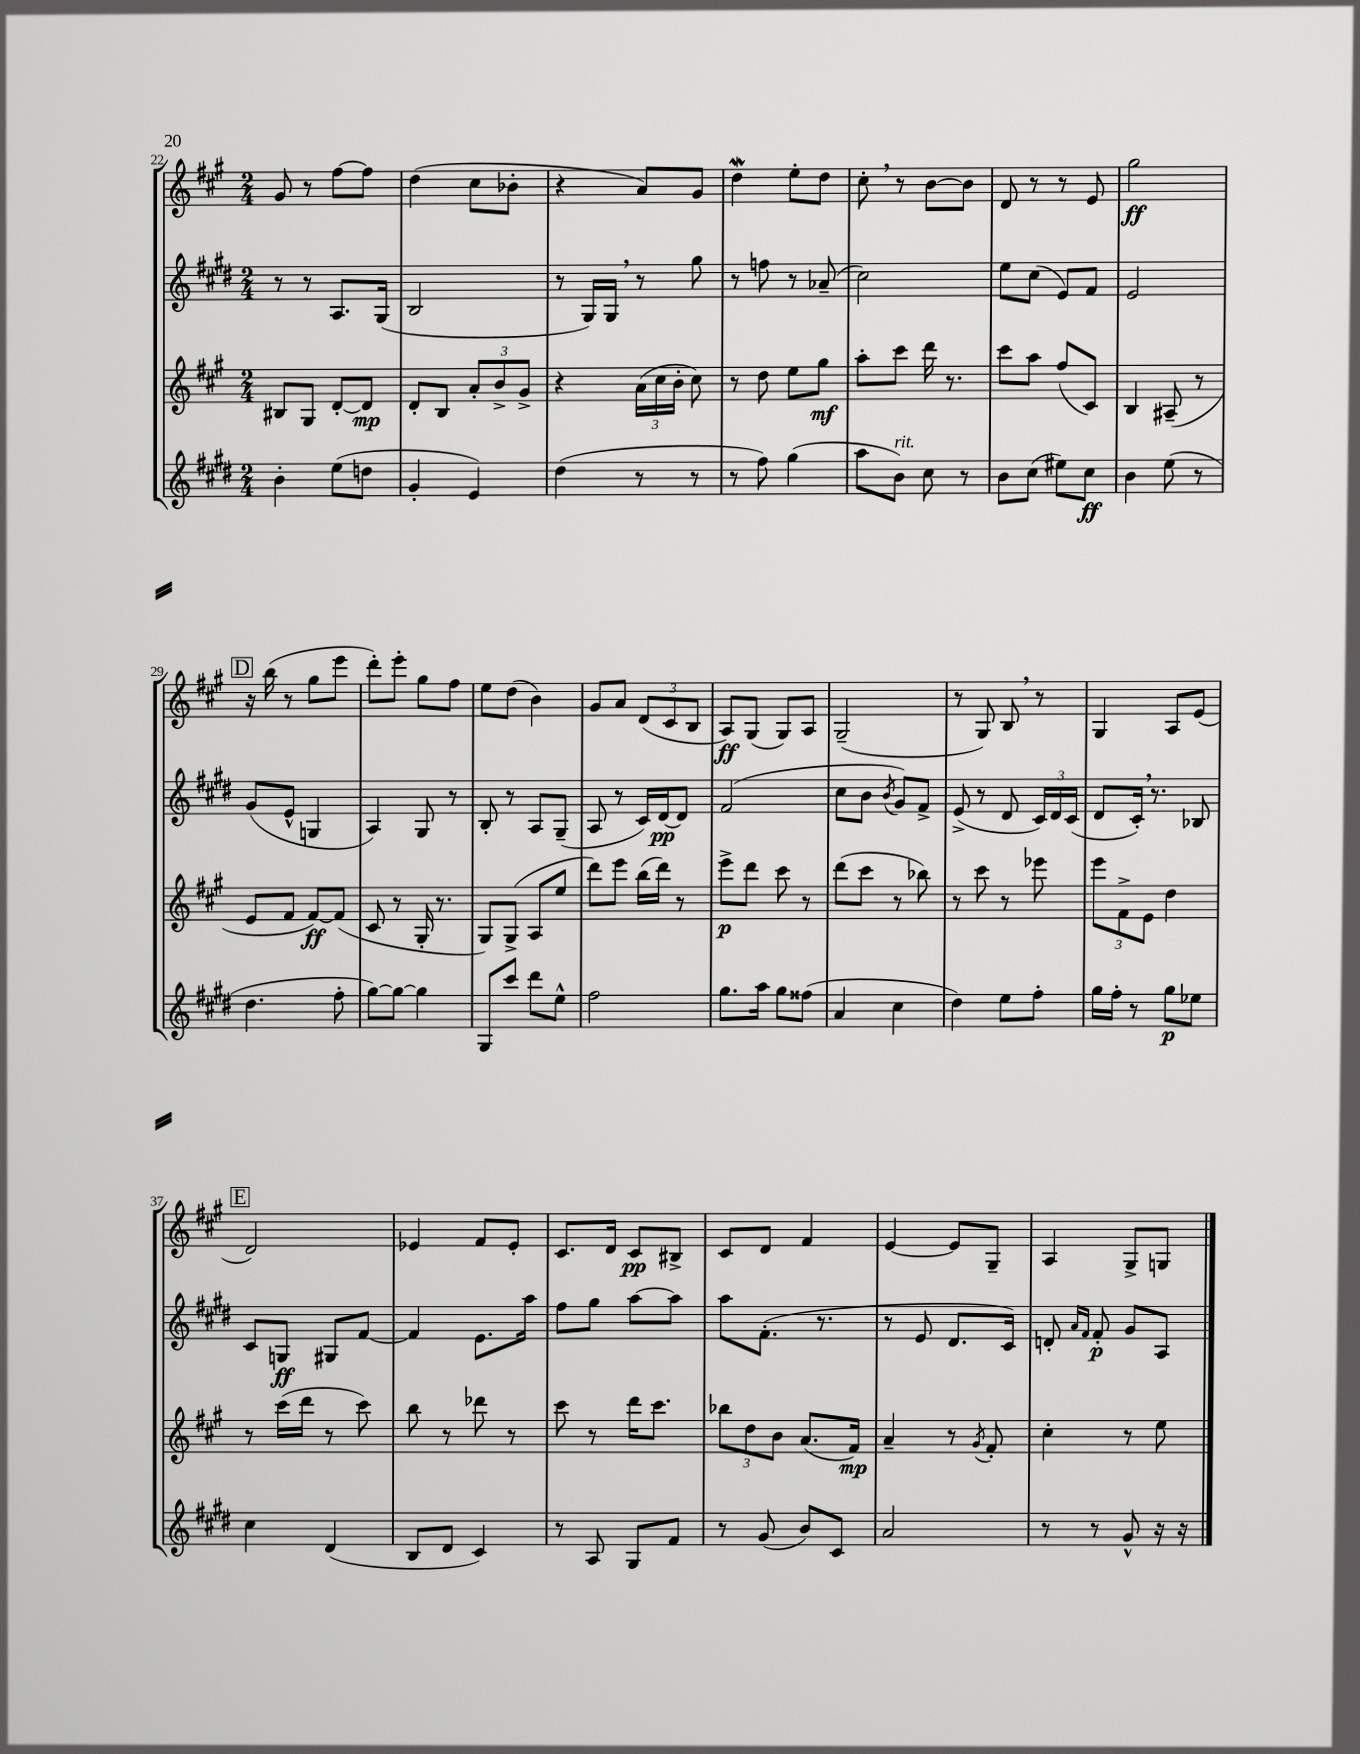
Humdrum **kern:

**kern	**kern	**kern	**kern
*staff4	*staff3	*staff2	*staff1
*clefG2	*clefG2	*clefG2	*clefG2
*k[f#c#g#d#]	*k[f#c#g#]	*k[f#c#g#d#]	*k[f#c#g#]
*M2/4	*M2/4	*M2/4	*M2/4
4b'\	8B#/L	8r	8g#/
.	8G#/J	8r	8r
(8ee\L	[8d'/L	8.A/L	[8ff#\L
8dd\J	8d/]J	.	8ff#\]J
.	.	(16G#/Jk	.
=	=	=	=
4g#'/	8d'/L	2B/	(4dd\
.	8B/J	.	.
4e/)	12a'/L	.	8cc#\L
.	12b^/	.	.
.	.	.	8b-'\J
.	12g#^/J	.	.
=	=	=	=
(4dd#\	4r	8r	4r
.	.	16G#/LL)	.
.	.	16G#/JJ	.
8r	(24a\LL	8r	8a/L)
.	24cc#\	.	.
.	24b'\JJ	.	.
8r	8cc#\)	8gg#\	8g#/J
=	=	=	=
8r	8r	8r	4dd\
8ff#\)	8dd\	8ff\	.
(4gg#\	8ee\L	8r	8ee'\L
.	8gg#\J	(8a-~/	8dd\J
=	=	=	=
8aa\L	8aa'\L	2cc#\)	8cc#'\
8b\J)	8ccc#\J	.	8r
8cc#\	16ddd\	.	[8b\L
.	8.r	.	.
8r	.	.	8b\]J
=	=	=	=
8b\L	8ccc#\L	8ee\L	8d/
(8cc#\J	8aa\J	(8cc#\J	8r
8ee#\L)	(8ff#/L	8e/L)	8r
8cc#\J	8c#/J)	8f#/J	8e/
=	=	=	=
4b\	4B/	2e/	2gg#\
(8ee\	(8A#~/	.	.
8r	8r	.	.
=	=	=	=
4.dd#\	8e/L	(8g#/L	16r
.	.	.	(16bb\
.	8f#/J	8e^^/J	8r
.	[8f#/L)	4G/	8gg#\L
8ff#'\	(8f#/]J	.	8eee\J
=	=	=	=
[8gg#\L)	8c#/	4A/)	8ddd'\L)
8gg#\_J	8r	.	8eee'\J
4gg#\]	16G#'/	8G#/	8gg#\L
.	8.r	.	.
.	.	8r	8ff#\J
=	=	=	=
8G#/L	8G#/L)	8B'/	8ee\L
8ccc#/J	(8G#^/J	8r	(8dd\J
8ddd#\L	8A/L	8A/L	4b\)
8ee^^\J	8ee/J	(8G#~/J	.
=	=	=	=
2ff#\	8ddd\L)	8A/	8g#/L
.	8eee\J	8r	8a/J
.	(16bb\LL	16c#/LL)	(12d/L
.	16ddd\JJ)	[16d#/J	.
.	.	.	12c#/
.	8r	8d#/]J	.
.	.	.	12B/J
=	=	=	=
8.gg#\L	8eee^\L	(2f#/	8A/L)
.	8ddd\J	.	(8G#/J
16aa\Jk	.	.	.
8gg#\L	8ccc#\	.	8G#/L)
(8ff##\J	8r	.	8A/J
=	=	=	=
4a/	(8ddd\L	8cc#\L	(2G#~/
.	8ccc#\J	8b\J	.
.	.	8qb/	.
4cc#\	8r	8g#/L)	.
.	8bb-\)	8f#^/J	.
=	=	=	=
4dd#\)	8r	(8e^/	8r
.	8ccc#\	8r	8G#/)
8ee\L	8r	8d#/	8B/
8ff#'\J	8eee-\	24c#/LL)	8r
.	.	24d#/	.
.	.	(24c#/JJ	.
=	=	=	=
16gg#\LL	12eee\L	8d#/L	4G#/
16ff#'\JJ	.	.	.
.	12f#^\	.	.
8r	.	16c#'/Jk)	.
.	12e\J	.	.
.	.	8.r	.
8gg#\L	4dd\	.	8A/L
8ee-\J	.	8B-/	(8e/J
=	=	=	=
4cc#\	8r	8c#/L	2d/)
.	(16ccc#\LL	8G/J	.
.	16ddd\JJ	.	.
(4d#/	8r	8G#/L	.
.	8ccc#\)	[8f#/J	.
=	=	=	=
8B/L	8bb\	4f#/]	4e-/
8d#/J	8r	.	.
4c#/)	8ddd-\	8.e\L	8f#/L
.	8r	.	8e-'/J
.	.	16aa\Jk	.
=	=	=	=
8r	8ccc#\	8ff#\L	8.c#/L
8A/	8r	8gg#\J	.
.	.	.	16d/Jk
8G#/L	16ddd\LK	[8aa\L	8c#/L
.	8.ccc#\J	.	.
8f#/J	.	8aa\]J	8B#^/J
=	=	=	=
8r	12bb-\L	8aa\L	8c#/L
.	12dd\	.	.
(8g#/	.	(8.f#'\J	8d/J
.	12b\J	.	.
8b/L)	(8.a/L	.	4f#/
.	.	8.r	.
8c#/J	.	.	.
.	16f#/Jk)	.	.
=	=	=	=
2a/	4a~/	8r	[4e/
.	.	8e/	.
.	8r	8.d#/L	8e/]L
.	8qg#/	.	.
.	8f#'/	.	8G#~/J
.	.	16c#/Jk)	.
=	=	=	=
8r	4cc#'\	8d'/	4A/
.	.	16qqa/LL	.
.	.	16qqf#/JJ	.
8r	.	8f#'/	.
8g#^^/	8r	8g#/L	8G#^/L
16r	8ee\	8A/J	8G/J
16r	.	.	.
==	==	==	==
*-	*-	*-	*-
